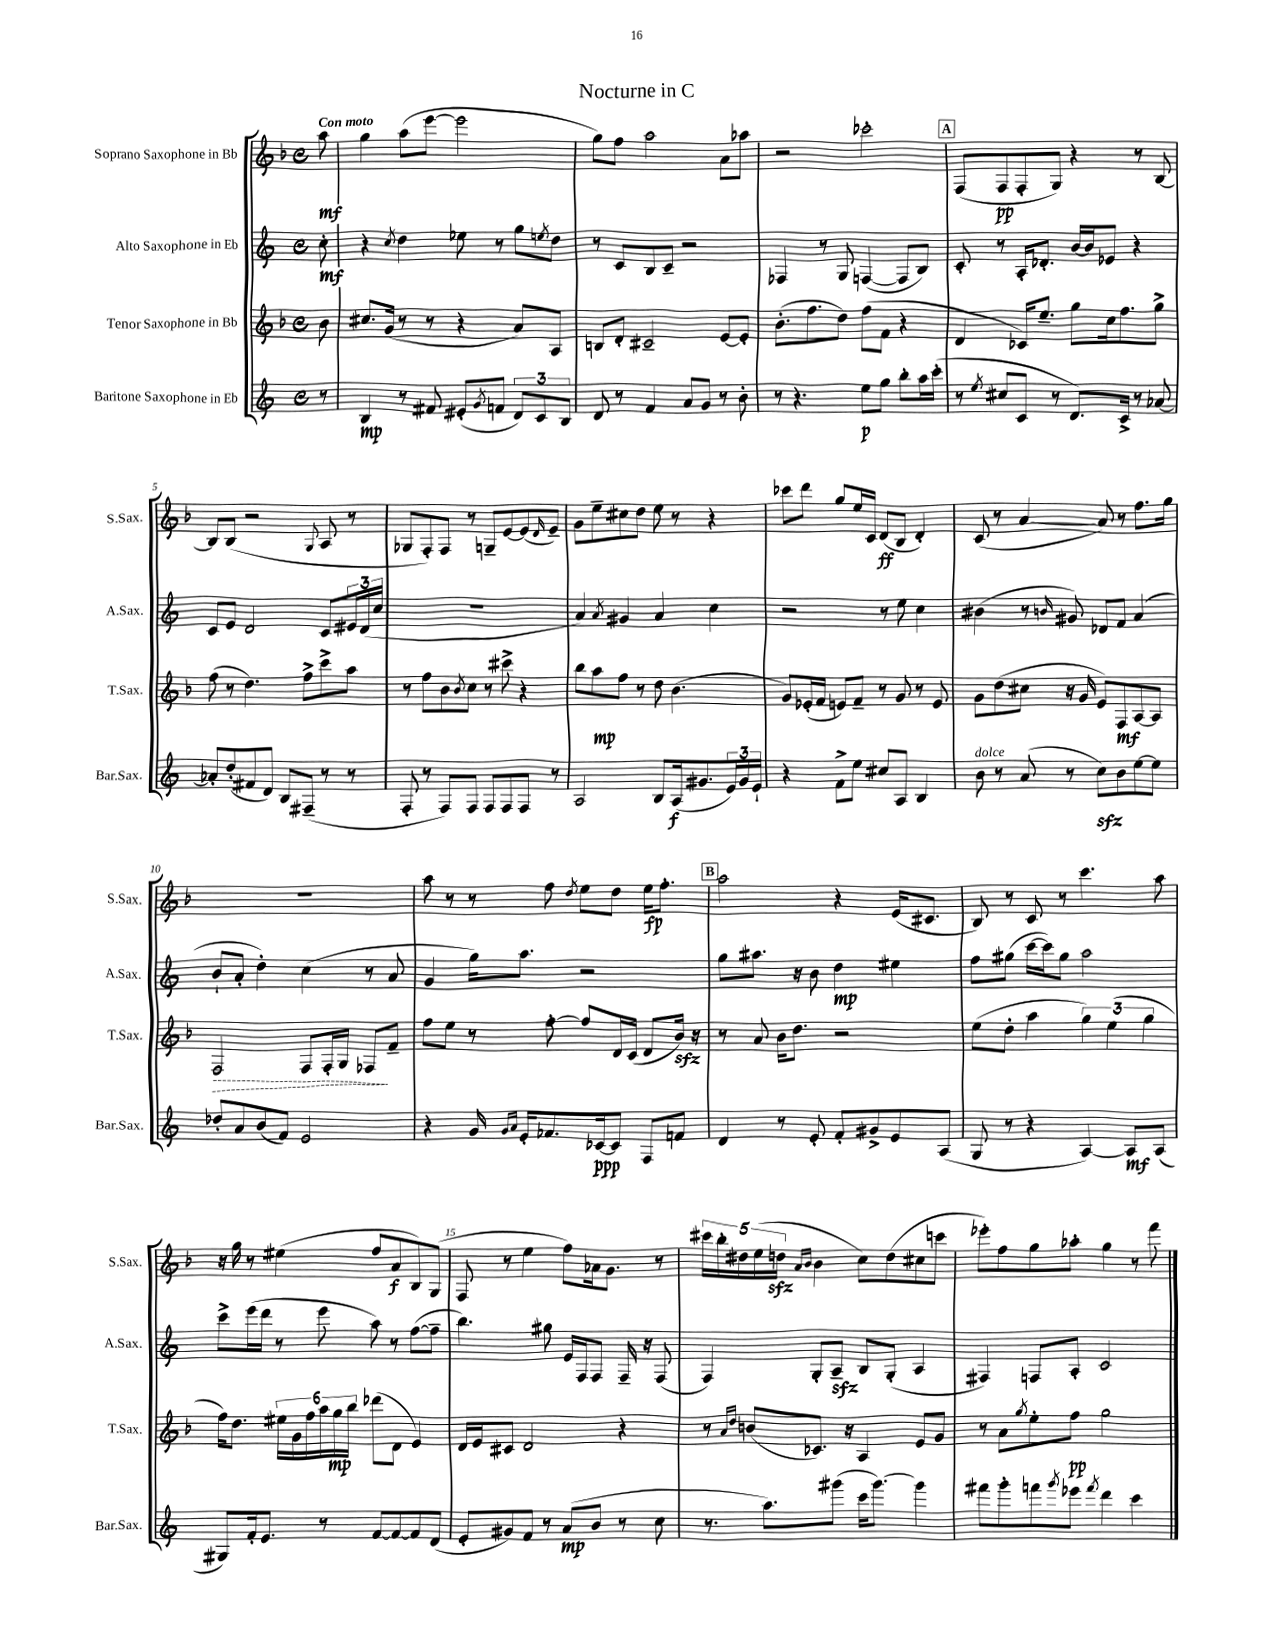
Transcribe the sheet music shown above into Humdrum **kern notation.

**kern	**kern	**kern	**kern
*staff4	*staff3	*staff2	*staff1
*clefG2	*clefG2	*clefG2	*clefG2
*k[]	*k[b-]	*k[]	*k[b-]
*M4/4	*M4/4	*M4/4	*M4/4
*met(c)	*met(c)	*met(c)	*met(c)
8r	8b-	8cc'	8aa
=	=	=	=
4B	8.cc#	4r	4gg
.	(16g	.	.
.	.	8qcc	.
8r	8r	4dd	(8aa
8f#	8r	.	[8eee
(8e#'	4r	8ee-	2eee]
8qg	.	.	.
8f	.	8r	.
12d)	8a)	8gg	.
12c	.	.	.
.	.	8qee	.
.	8A	8dd	.
12B	.	.	.
=	=	=	=
8d	8B	8r	8gg)
8r	8d'	8c	8ff
4f	2c#~	8B	2aa
.	.	8c~	.
8a	.	2r	.
8g	.	.	.
8r	[8e	.	8a
8b'	8e']	.	8aa-
=	=	=	=
8r	(8.b-'	4F-	2r
4.r	.	.	.
.	8.ff	.	.
.	.	8r	.
.	8dd)	8G	.
8ee	(8ff	([4F	2ccc-'
8gg	8f	.	.
8bb'	4r	8F]	.
16aa	.	8B)	.
(16ccc'	.	.	.
=	=	=	=
8r	4d	8c'	(8F
8qee	.	.	.
8cc#	.	8r	8F
8c	16c-)	16A'	8F'
.	8.ee~	8.d-'	.
8r	.	.	8G)
8.d)	8gg	[16b	4r
.	.	16b]	.
.	16cc	8e-	.
16c^	8.ff	.	.
8r	.	4r	8r
[8a-	8gg^	.	[8B-
=	=	=	=
8a-']	(8ff	8c	8B-]
(8dd'	8r	8e	(8B-
8f#	4.dd)	2d	2r
8d)	.	.	.
8B	.	.	.
(8F#~	8ff^	.	.
.	.	.	8qqG
8r	8ccc^	8c	8A
8r	8aa	24e#	8r
.	.	(24d	.
.	.	24cc	.
=	=	=	=
8F'	8r	1r	8G-
8r	8ff	.	8F')
8F)	8b-	.	8F
.	8qb-	.	.
8F	8cc	.	8r
8F	8r	.	8G~
8F	8ccc#^	.	[8e
8F	4r	.	(8e]
.	.	.	16qqd
8r	.	.	8e~)
=	=	=	=
2A	8bb-	4a)	8g
.	8aa	.	8ee~
.	.	8qa	.
.	8ff	4g#	8cc#
.	8r	.	8dd
8B	8dd	4a	8ee
(16A	(4.b-	.	8r
8.g#	.	.	.
.	.	4cc	4r
24e)	.	.	.
24g#	.	.	.
24e`	.	.	.
=	=	=	=
4r	8g)	2r	8ccc-
.	(16e-'	.	8ddd
.	16f	.	.
8f^	8e)	.	8gg
8ee	8f~	.	16ee
.	.	.	16c
8cc#	8r	8r	(8d
8A	8g	8ee	8B-
4B	8r	4cc	4d')
.	8e	.	.
=	=	=	=
8b	8g	(4b#	(8c
8r	(8dd	.	8r
(8a	8cc#	8r	[4a
.	.	16qqb	.
8r	16r	8g#)	.
.	16g	.	.
8cc)	8e)	8d-	8a])
8b	8F	8f	8r
[8ee	[8A	(4a	8.ff
8ee]	8A]	.	.
.	.	.	16gg
=	=	=	=
8dd-'	2F	8b`	1r
8a	.	8a'	.
(8b	.	4dd')	.
8f)	.	.	.
2e	8F	(4cc	.
.	16F'	.	.
.	16G	.	.
.	8F-	8r	.
.	8f~	8a	.
=	=	=	=
4r	8ff	4g	8aa
.	8ee	.	8r
16g	8r	16gg)	8r
16qqg	.	.	.
16qqa	.	.	.
16e'	.	8.aa	.
8.f-	[8ff'	.	8ff
.	.	.	8qdd
.	8ff]	2r	8ee
[16c-	.	.	.
8c-]	16d	.	8dd
.	(16c	.	.
8F	8d	.	16ee
.	.	.	8.ff'
8f	16b-)	.	.
.	16r	.	.
=	=	=	=
4d	8r	8gg	2aa
.	8a	8.aa#	.
8r	16b-	.	.
.	8.dd	16r	.
8e'	.	8b	.
8f'	2r	4dd	4r
8g#^	.	.	.
8e	.	4ee#	(16e
.	.	.	8.c#
(8A	.	.	.
=	=	=	=
8G	(8ee	8ff	8B-)
8r	8dd'	(8gg#	8r
4r	4aa	[16ccc	8c
.	.	16ccc])	.
.	.	8gg#	8r
[4A)	6gg)	2aa	4.ccc
.	(6ee	.	.
8A]	.	.	.
.	6gg	.	.
(8A	.	.	8aa
=	=	=	=
8G#)	16ff)	8ccc^	16r
.	8.dd	.	16gg
16f'	.	(16eee	8r
8.e	.	16ddd	.
.	24ee#	8r	(4ee#
.	24g	.	.
.	24ff	.	.
8r	24aa	8eee	.
.	24gg	.	.
.	24bb-	.	.
[8f	(8ddd-	8aa)	8ff
8f_	8d	8r	8a
8f]	4e)	([8ff	8B-)
(8d	.	8ff~]	(8G
=	=	=	=
8e'	16d	4.bb)	8F
.	16e	.	.
8g#)	8c#	.	8r
8f	2d	.	4ee
8r	.	8gg#	.
(8a	.	16e	8ff)
.	.	16F	.
8b	.	8F	16a-
.	.	.	8.g
8r	4r	16F~	.
.	.	16r	.
8cc	.	(8F	8r
=	=	=	=
8.r	8r	4F)	20ccc#
.	.	.	20bb-'
.	.	.	20dd#
.	16qqa	.	.
.	16qqdd	.	.
.	(8b	.	.
.	.	.	(20ee
8.aa)	.	.	.
.	.	.	20dd
.	.	.	16qqa
.	.	.	16qqb-
.	8.c-)	8G'	4b-
(8ggg#	.	8A~	.
.	16r	.	.
16ccc	4A	8B	8cc)
[8.ggg#)	.	.	.
.	.	(8G'	(8dd
4ggg#]	8e	4A	8cc#
.	8g	.	8ccc
=	=	=	=
8fff#	8r	4F#)	8eee-')
8ggg'	8a	.	8ff
.	8qgg	.	.
8fff	8ee'	8F	8gg
8qggg	.	.	.
8eee-	8ff	8A'	8aa-'
8qfff	.	.	.
4ddd	2gg	2c	4gg
4ccc	.	.	8r
.	.	.	8fff
==	==	==	==
*-	*-	*-	*-
